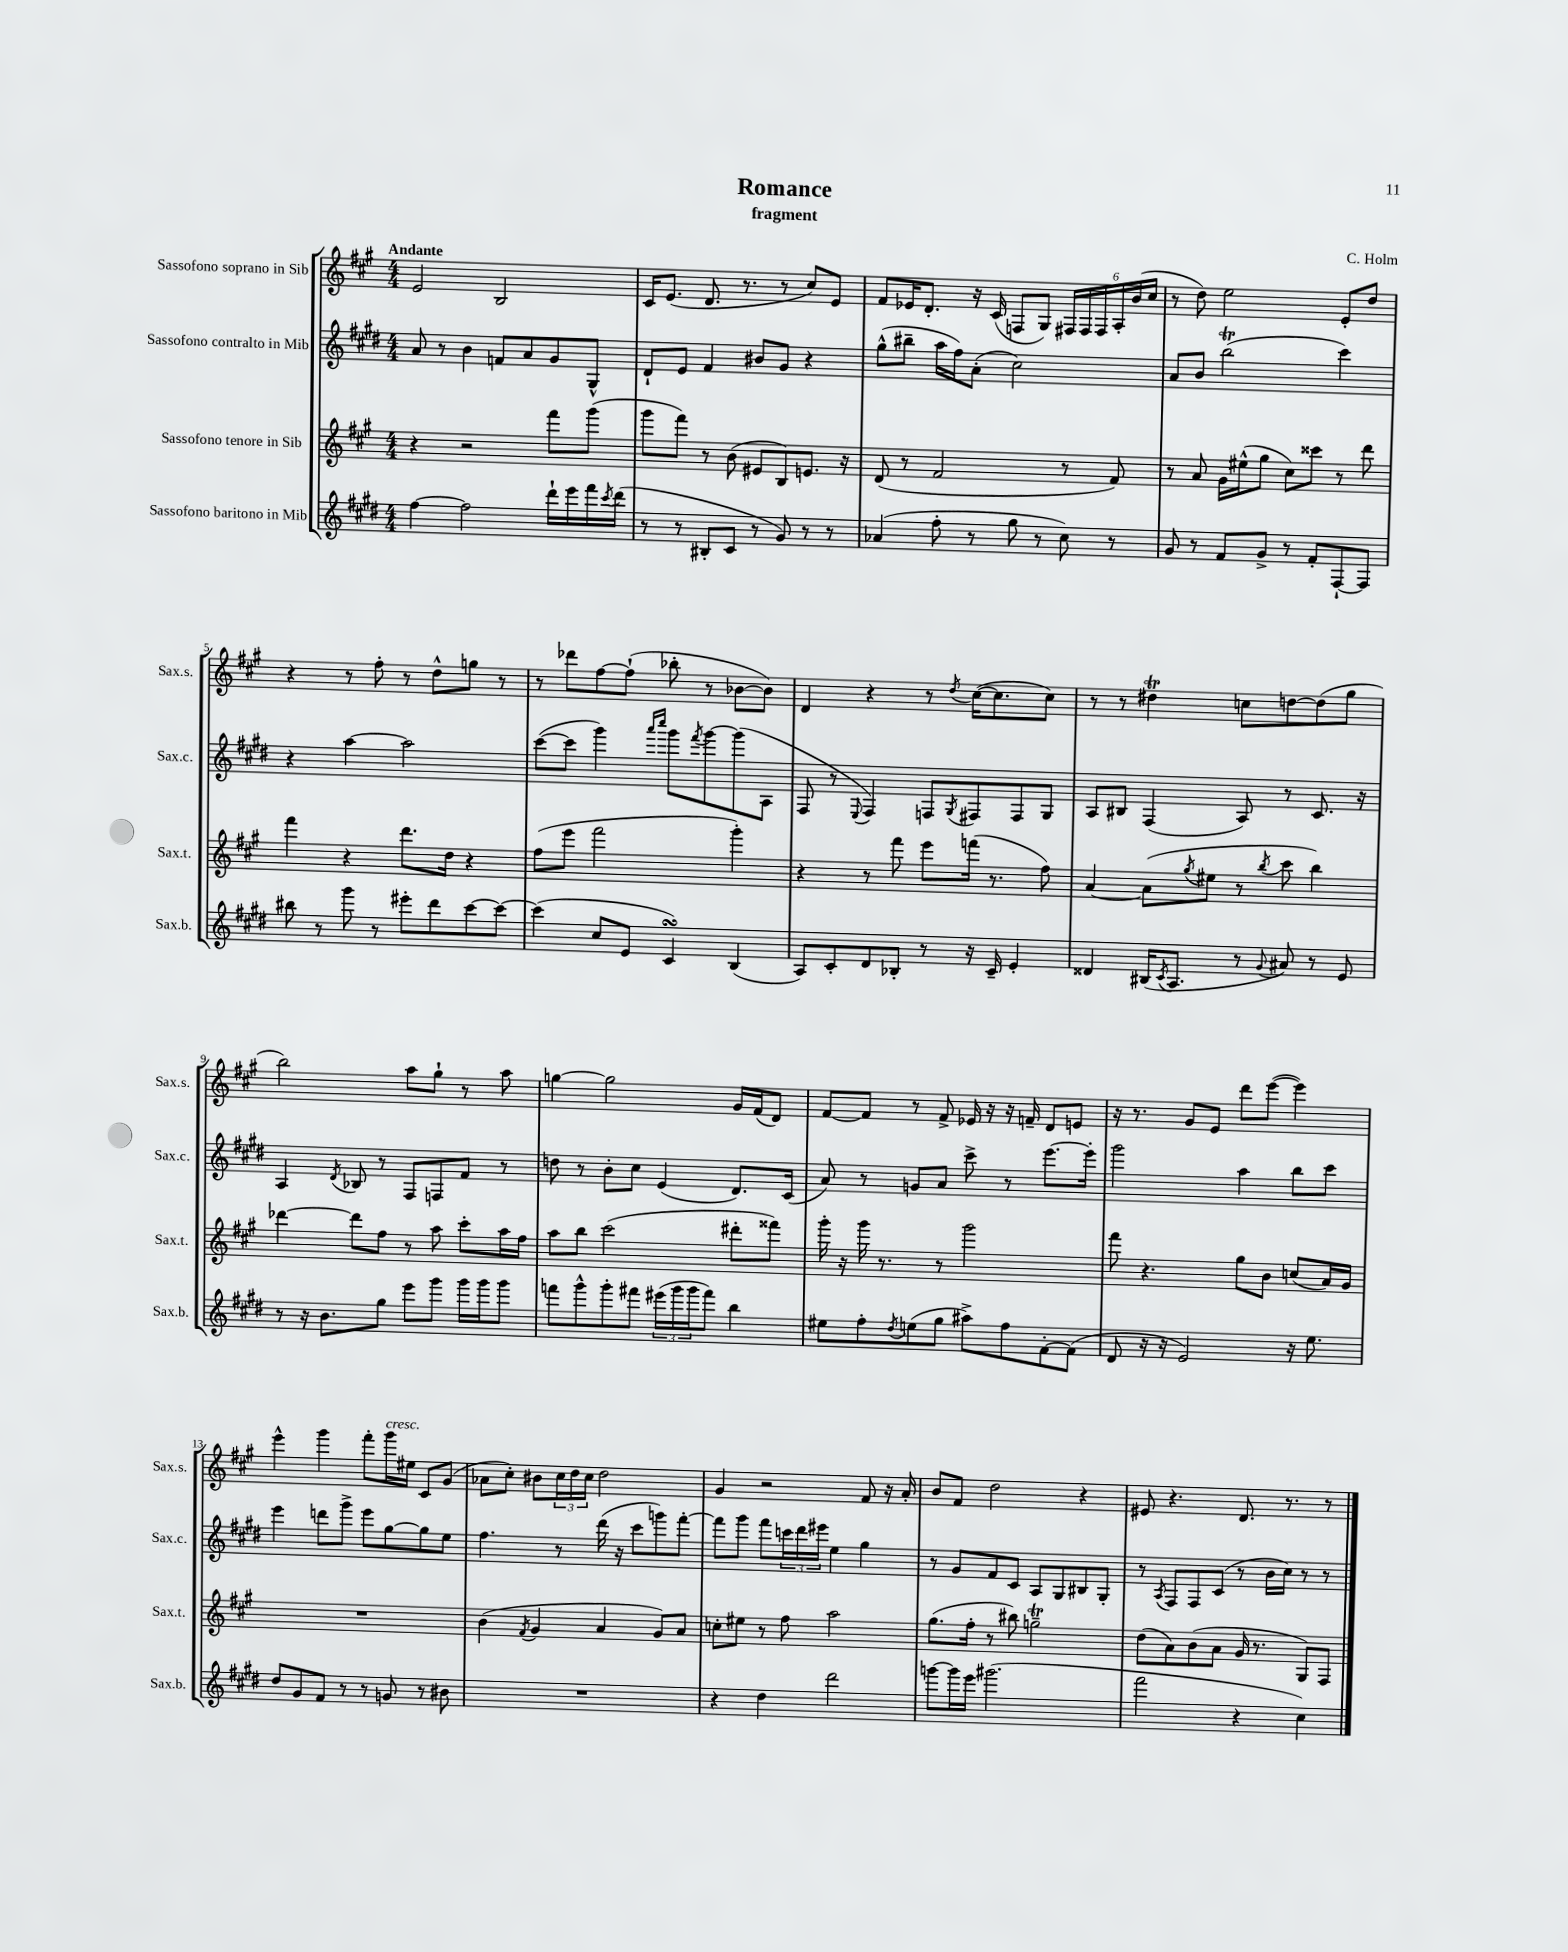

**kern	**kern	**kern	**kern
*staff4	*staff3	*staff2	*staff1
*clefG2	*clefG2	*clefG2	*clefG2
*k[f#c#g#d#]	*k[f#c#g#]	*k[f#c#g#d#]	*k[f#c#g#]
*M4/4	*M4/4	*M4/4	*M4/4
[4ff#	4r	8a	2e
.	.	8r	.
2ff#]	2r	4b	.
.	.	8f	2B
.	.	8a	.
16ddd#`	8fff#	8g#	.
16eee	.	.	.
16fff#	(8ggg#	8G#^^	.
8qccc#	.	.	.
(16ddd#	.	.	.
=	=	=	=
8r	8ggg#	8d#`	16c#
.	.	.	(8.e
8r	8fff#)	8e	.
8B#'	8r	4f#	8.d
8c#	(8b	.	.
.	.	.	8.r
8r	8e#	8b#	.
8g#)	8B)	8g#	8r
8r	8.e	4r	8cc#)
8r	.	.	8e
.	16r	.	.
=	=	=	=
(4a-	(8d	(8gg#^^	8f#
.	8r	8bb#~	16e-
.	.	.	8.d'
8ff#'	2f#	16aa	.
.	.	16ff#)	.
8r	.	(8a'	16r
.	.	.	(16c#
8gg#	.	2cc#)	8F
8r	.	.	8G#)
8cc#)	8r	.	24F#
.	.	.	24F#
.	.	.	24F#
8r	8f#)	.	24A'
.	.	.	(24b
.	.	.	24cc#
=	=	=	=
8g#	8r	8a	8r
8r	8a	8b	8dd)
8f#	16g#	(2bb	2ee
.	(16ee#^^	.	.
8g#^	8gg#	.	.
8r	8cc#)	.	.
8f#'	8ccc##	.	.
[8F#`	8r	4ccc#)	8e'
8F#]	8ddd	.	8dd
=	=	=	=
8bb#	4fff#	4r	4r
8r	.	.	.
8ggg#	4r	[4aa	8r
8r	.	.	8ff#'
8eee#'	8.ddd	2aa]	8r
8ddd#	.	.	8dd^^
.	16dd	.	.
[8ccc#	4r	.	8gg
8ccc#_	.	.	8r
=	=	=	=
(4ccc#]	(8ff#	([8ccc#	8r
.	8eee	8ccc#]	8ddd-
8cc#	2fff#	4ggg#)	[8ff#
8e	.	.	(8ff#`]
.	.	16qqaaa	.
.	.	16qqcccc#	.
4c#)	.	8ggg#	8bb-'
.	.	8qfff#	.
.	.	[8ggg#	8r
(4B	4ggg#')	(8ggg#]	[8b-
.	.	8A	8b-])
=	=	=	=
8A)	4r	8F#	4d
8c#'	.	8r	.
.	.	8qqE	.
8d#	8r	4F#)	4r
8B-'	8fff#	.	.
8r	8eee	8F	8r
.	.	8qG#	8qdd
16r	(16fff	8F#	([16cc#
16c#~	8.r	.	8.cc#]
4e'	.	8F#	.
.	8ff#)	8G#	8cc#)
=	=	=	=
4d##	[4a	8A	8r
.	.	8B#	8r
(16B#	(8a]	(4F#	4dd#
8qc#	.	.	.
8.A	.	.	.
.	8qgg#	.	.
.	8ee#	.	.
8r	8r	8A)	8cc
8qqg#	8qbb	.	.
8a#)	8ccc#	8r	[8dd
8r	4bb)	8.c#	(8dd]
8e	.	.	8gg#
.	.	16r	.
=	=	=	=
8r	[4ddd-	4A	2bb)
16r	.	.	.
8.b	.	.	.
.	.	8qd#	.
.	8ddd-]	8B-	.
8gg#	8ff#	8r	.
8eee	8r	8F#	8aa
8ggg#	8aa	8F	8gg#`
16ggg#	8ccc#'	8f#	8r
16ggg#	.	.	.
8ggg#	16aa	8r	8aa
.	16ff#	.	.
=	=	=	=
8fff	8aa	8dd	[4gg
8ggg#^^	8bb	8r	.
8ggg#'	(2ccc#	8b'	2gg]
8fff#	.	8cc#	.
(24eee#	.	(4e	.
24ggg#	.	.	.
24ggg#	.	.	.
8fff#)	.	.	.
4bb	8ddd#'	8.d#)	16g#
.	.	.	(16f#
.	8fff##)	.	8d)
.	.	(16c#	.
=	=	=	=
8ee#	16ggg#'	8a)	[8f#
.	16r	.	.
8ff#'	16ggg#	8r	8f#]
.	8.r	.	.
8qdd#	.	.	.
(8ee	.	8g	8r
8gg#	8r	8a	8f#^
8aa#^)	2ggg#	8ccc#^	16e-
.	.	.	16r
8ff#	.	8r	16r
.	.	.	16f~
[8f#'	.	[8.eee	8d
(8f#]	.	.	8e
.	.	16eee']	.
=	=	=	=
8d#	8fff#	2ggg#	16r
.	.	.	8.r
16r	4.r	.	.
16r	.	.	.
2e)	.	.	8g#
.	.	.	8e
.	8gg#	4aa	8ddd
.	8b	.	([8eee
16r	(8cc	8bb	4eee])
8.ee	.	.	.
.	16a)	8ccc#	.
.	16g#	.	.
=	=	=	=
8dd#	1r	4eee	4eee^^
8g#	.	.	.
8f#	.	8ddd	4ggg#
8r	.	8ggg#^	.
8r	.	8eee	8fff#'
8g	.	[8gg#	16ggg#
.	.	.	16ee#
8r	.	8gg#]	8c#
8b#	.	8ee	(8g#
=	=	=	=
1r	(4b	4.ff#	8a-
.	.	.	8cc#')
.	8qf#	.	.
.	4g#	.	8b#
.	.	8r	24cc#
.	.	.	24dd
.	.	.	24cc#
.	4a	(16ddd#	2dd
.	.	16r	.
.	.	8ccc#	.
.	8g#)	8ggg)	.
.	8a	[8fff#'	.
=	=	=	=
4r	8cc'	8fff#]	4g#
.	8ee#	8ggg#	.
4dd#	8r	8fff#	2r
.	8ff#	24ccc	.
.	.	24ddd#	.
.	.	24eee#	.
2ddd#	2aa	4ee	.
.	.	4gg#	8f#
.	.	.	16r
.	.	.	16a'
=	=	=	=
[8ggg	(8.gg#	8r	8b
16ggg]	.	8g#	8f#
16eee	16ff#'	.	.
(2.ggg#	8r	8f#	2dd
.	8bb#)	8c#	.
.	2gg~	8A	.
.	.	8G#	.
.	.	8B#	4r
.	.	8G#'	.
=	=	=	=
2fff#	(8dd	8r	8e#
.	.	8qA	.
.	8a)	8F#	4.r
.	(8b	8F#	.
.	8a	(8c#	.
4r	16g#	8r	8.d
.	8.r	.	.
.	.	16b	.
.	.	16cc#)	8.r
4cc#)	8G#)	8r	.
.	8F#	8r	8r
==	==	==	==
*-	*-	*-	*-
